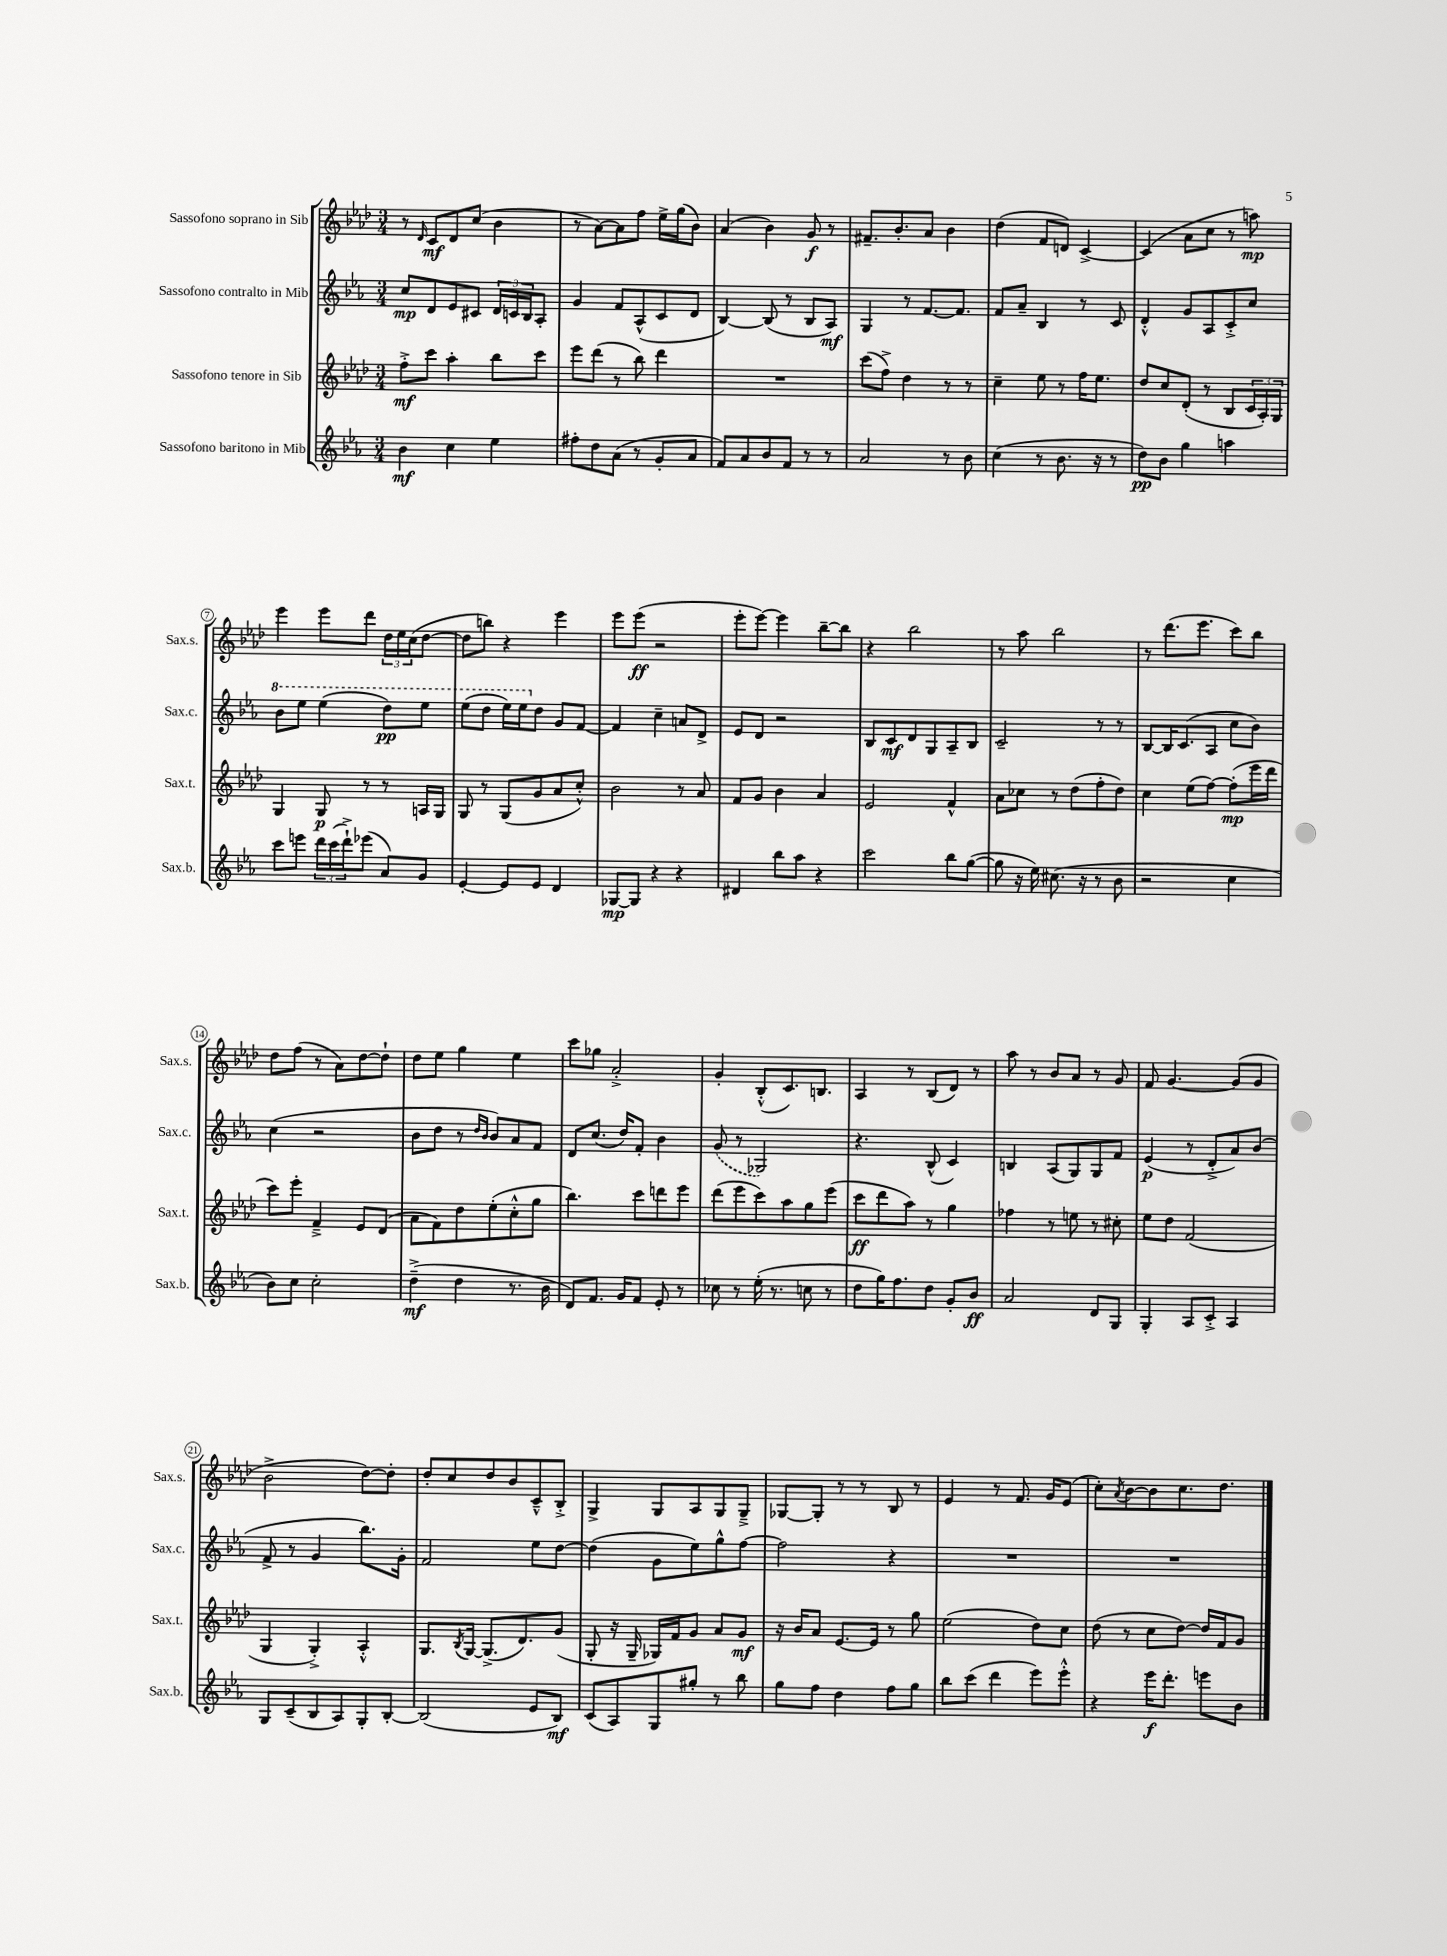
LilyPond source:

<<
\new StaffGroup <<
\new Staff = "s0" \with { instrumentName = "Sassofono soprano in Sib" shortInstrumentName = "Sax.s." } {
    \clef treble \key aes \major \numericTimeSignature \time 3/4
    r8 \grace { des'16 } c'8\mf des'8 c''8( bes'4 |
    r8 aes'8~) aes'8 f''8 ees''16-> g''16( bes'8) |
    aes'4( bes'4) g'8\f r8 |
    fis'8.-- bes'8.-. aes'8 bes'4 |
    des''4( f'8 d'8) c'4~-> |
    c'4( aes'8 c''8 r8 a''8\mp) |
    ees'''4 ees'''8 des'''8 \tuplet 3/2 { des''16 ees''16 c''16( } des''8~ |
    des''8 b''8) r4 ees'''4 |
    ees'''8 ees'''8\ff( r2 |
    ees'''8-. ees'''8~) ees'''4 bes''8~-- bes''8 |
    r4 bes''2 |
    r8 aes''8 bes''2 |
    r8 des'''8.( ees'''8. c'''8) bes''8 |
    des''8 f''8( r8 aes'8) des''8~ des''8-! |
    des''8 ees''8 g''4 ees''4 |
    c'''8 ges''8 aes'2-.-> |
    g'4-. bes8-.-^( c'8.) b8. |
    aes4 r8 bes8( des'8) r8 |
    aes''8 r8 bes'8 aes'8 r8 g'8 |
    f'8 g'4.~ g'8( g'8 |
    bes'2-> des''8~) des''8-. |
    des''8-. c''8 des''8 bes'8 c'8---^ bes8-.-> |
    g4-> g8 aes8 g8 g8---> |
    ges8~ ges8-. r8 r8 bes8 r8 |
    ees'4 r8 f'8. g'16 ees'8( |
    c''8-.) \acciaccatura { aes'8 } bes'8~ bes'8 c''8. des''8. \bar "|." |
}
\new Staff = "s1" \with { instrumentName = "Sassofono contralto in Mib" shortInstrumentName = "Sax.c." } {
    \clef treble \key ees \major \numericTimeSignature \time 3/4
    c''8\mp d'8 ees'8 cis'8 \tuplet 3/2 { d'16 c'16 bes16 } aes8-. |
    g'4 f'8 aes8-^( c'8 d'8 |
    bes4~) bes8( r8 bes8 aes8\mf) |
    g4 r8 f'8.~ f'8. |
    f'8 aes'8-- bes4 r8 c'8 |
    d'4-.-^ g'8 aes8 c'8-.-> c''8 |
    \ottava #1 bes''8 ees'''8 ees'''4( d'''8\pp) ees'''8 |
    ees'''8( d'''8 ees'''16) ees'''16 \ottava #0 d''8 g'8 f'8~ |
    f'4 c''4-- a'8 d'8-> |
    ees'8 d'8 r2 |
    bes8 c'8\mf d'8 g8 aes8-- bes8 |
    c'2-- r8 r8 |
    bes8~ bes16 c'8.( aes8 c''8 bes'8) |
    c''4( r2 |
    bes'8 d''8 r8 \grace { d''16 bes'16 } bes'8) aes'8 f'8 |
    d'8 c''8.( d''16) f'8-. bes'4 |
    \once \slurDashed g'8( r8 ges2) |
    r4. bes8-^( c'4) |
    b4 aes8( g8) g8 f'8 |
    ees'4\p( r8 d'8-.-> aes'8) bes'8( |
    f'8-> r8 g'4 bes''8.) g'16-. |
    f'2 ees''8 d''8~ |
    d''4( g'8 ees''8) g''8-^ f''8~ |
    f''2 r4 |
    R2. |
    R2. \bar "|." |
}
\new Staff = "s2" \with { instrumentName = "Sassofono tenore in Sib" shortInstrumentName = "Sax.t." } {
    \clef treble \key aes \major \numericTimeSignature \time 3/4
    f''8-.->\mf c'''8 aes''4-. bes''8 c'''8 |
    ees'''8 des'''8( r8 bes''8) des'''4 |
    R2. |
    c'''8( f''8->) des''4 r8 r8 |
    c''4-- ees''8 r8 f''16 ees''8. |
    des''8 c''8 des'8-.( r8 bes8 \tuplet 3/2 { c'16 aes16-.) g16 } |
    g4 g8\p r8 r8 a16 g16 |
    g8 r8 g8( g'8 aes'8 c''8-.-^) |
    bes'2 r8 aes'8 |
    f'8 g'8 bes'4 aes'4 |
    ees'2 f'4-^ |
    aes'8 ces''8 r8 des''8( f''8-. des''8) |
    c''4 ees''8( f''8~) f''8-.\mp( ees'''16 des'''16 |
    c'''8) ees'''8-. f'4---> ees'8 des'8( |
    aes'8 f'8) des''8 ees''8-.( c''8-.-^ g''8 |
    bes''4.) c'''8 d'''8 ees'''8 |
    des'''8( ees'''8 c'''8) aes''8 g''8 ees'''8( |
    c'''8\ff des'''8 aes''8) r8 g''4 |
    fes''4 r8 e''8 r8 cis''8-. |
    ees''8 des''8 f'2( |
    g4 g4-.->) aes4-.-^ |
    g8. \acciaccatura { bes8 } g16~ g8.->( des'8.) g'8( |
    g8-. r16 g16-- ges16) f'16 g'8 aes'8 g'8\mf |
    r16 bes'16 aes'8 ees'8.~ ees'16 r8 g''8 |
    ees''2( des''8) c''8 |
    des''8( r8 c''8 des''8~) des''16 f'16 g'8 \bar "|." |
}
\new Staff = "s3" \with { instrumentName = "Sassofono baritono in Mib" shortInstrumentName = "Sax.b." } {
    \clef treble \key ees \major \numericTimeSignature \time 3/4
    bes'4\mf c''4 ees''4 |
    fis''8-. d''8 aes'8( r8 g'8-. aes'8 |
    f'8) aes'8 bes'8 f'8 r8 r8 |
    aes'2 r8 bes'8 |
    c''4( r8 bes'8. r16 r8 |
    d''8\pp) bes'8 g''4 a''4 |
    c'''8 e'''8 \tuplet 3/2 { d'''16 c'''16( d'''16-!->) } ees'''8( aes'8) g'8 |
    ees'4~-. ees'8 ees'8 d'4 |
    ges8~\mp ges8 r4 r4 |
    dis'4 bes''8 aes''8 r4 |
    c'''2 bes''8 g''8~( |
    g''8 r16 ees''16) cis''8.( r16 r8 bes'8 |
    r2 c''4 |
    bes'8) c''8 c''2-. |
    d''4--->\mf( d''4 r8. bes'16 |
    d'8) f'8. g'16 f'8 ees'8-. r8 |
    ces''8 r8 ees''16-.( r8. c''8 r8 |
    d''8 g''16) f''8. d''8 g'8-. bes'8\ff |
    aes'2 d'8 g8 |
    g4-. aes8 c'8-.-> aes4 |
    g8 c'8--( bes8 aes8) g8-. bes8~-. |
    bes2( ees'8 bes8\mf) |
    c'8( aes8) g8 gis''8-. r8 bes''8 |
    g''8 f''8 d''4 f''8 g''8 |
    bes''8 c'''8( d'''4 ees'''8) ees'''8-.-^ |
    r4 ees'''16\f d'''8.-. e'''8 bes'8 \bar "|." |
}
>>
>>
\layout { \context { \Score \override BarNumber.stencil = #(make-stencil-circler 0.1 0.3 ly:text-interface::print) } }
